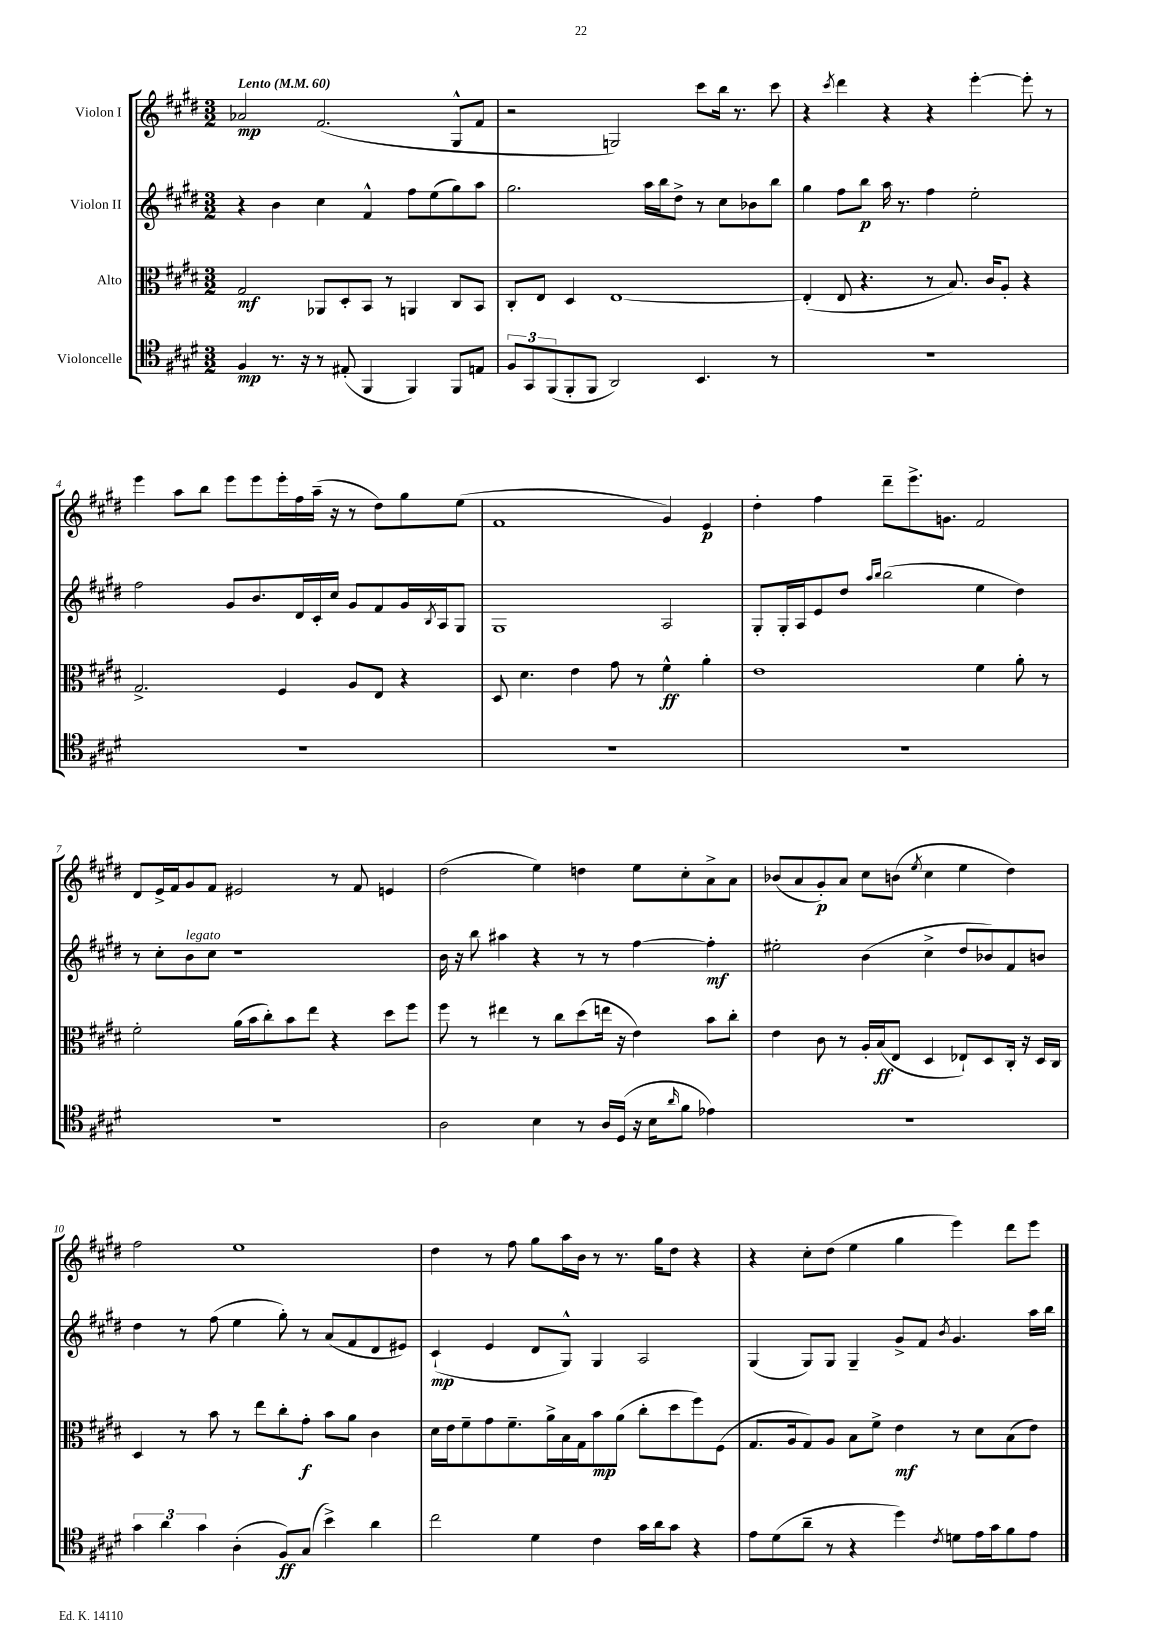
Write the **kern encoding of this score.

**kern	**kern	**kern	**kern
*staff4	*staff3	*staff2	*staff1
*clefC4	*clefC3	*clefG2	*clefG2
*k[f#c#g#d#]	*k[f#c#g#d#]	*k[f#c#g#d#]	*k[f#c#g#d#]
*M3/2	*M3/2	*M3/2	*M3/2
*MM60	*MM60	*MM60	*MM60
4F#	2G#	4r	2a-
8.r	.	4b	.
16r	.	.	.
8r	8AA-	4cc#	(2.f#
(8E#'	8D#'	.	.
4FF#	8BB	4f#^^	.
.	8r	.	.
4FF#)	4AA	8ff#	.
.	.	(8ee	.
8FF#	8C#	8gg#)	8G#^^
8E	8BB	8aa	8f#
=	=	=	=
12F#	8C#'	2.gg#	2r
12GG#	.	.	.
.	8E	.	.
(12FF#	.	.	.
8FF#'	4D#	.	.
8FF#	.	.	.
2AA)	[1E	.	2G)
.	.	16aa	.
.	.	16bb	.
.	.	8dd#^	.
4.BB	.	8r	8ccc#
.	.	8cc#	16bb
.	.	.	8.r
.	.	8b-	.
8r	.	8bb	8ccc#
=	=	=	=
1.r	(4E']	4gg#	4r
.	.	.	8qccc#
.	8E	8ff#	4ddd#
.	4.r	8bb	.
.	.	16aa	4r
.	.	8.r	.
.	8r	4ff#	4r
.	8.B)	.	.
.	.	2ee'	[4eee'
.	16c#	.	.
.	8A'	.	.
.	4r	.	8eee']
.	.	.	8r
=	=	=	=
1.r	2.G#^	2ff#	4eee
.	.	.	8aa
.	.	.	8bb
.	.	8g#	8eee
.	.	8.b	8eee
.	4F#	.	16eee'
.	.	16d#	16ff#
.	.	16c#'	(16aa~
.	.	16cc#	16r
.	8A	8g#	8r
.	8E	8f#	8dd#)
.	4r	16g#	8gg#
.	.	8qB	.
.	.	16A	.
.	.	8G#	(8ee
=	=	=	=
1.r	8D#	1G#	1f#
.	4.d#	.	.
.	4e	.	.
.	8g#	.	.
.	8r	.	.
.	4f#^^	2A	4g#)
.	4a'	.	4e
=	=	=	=
1.r	1e	8G#'	4dd#'
.	.	16G#'	.
.	.	16A	.
.	.	8e	4ff#
.	.	8dd#	.
.	.	16qqaa	.
.	.	16qqbb	.
.	.	(2bb	8ddd#~
.	.	.	8.eee^
.	.	.	8.g
.	4f#	4ee	2f#
.	8a'	4dd#)	.
.	8r	.	.
=	=	=	=
1.r	2f#'	8r	8d#
.	.	8cc#'	16e^
.	.	.	16f#
.	.	8b	8g#
.	.	8cc#	8f#
.	(16a	1r	2e#
.	16b	.	.
.	8cc#')	.	.
.	8b	.	.
.	8ee	.	.
.	4r	.	8r
.	.	.	8f#
.	8dd#	.	4e
.	8ff#	.	.
=	=	=	=
2A	8ff#	16b	(2dd#
.	.	16r	.
.	8r	8bb	.
.	4ee#	4aa#	.
4B	8r	4r	4ee)
.	8cc#	.	.
8r	(8dd#	8r	4dd
16A	16ee	8r	.
(16D#	16r	.	.
16r	4e)	[4ff#	8ee
16B	.	.	.
16qqa	.	.	.
8f#	.	.	8cc#'
4e-)	8b	4ff#']	8a^
.	8cc#'	.	8a
=	=	=	=
1.r	4e	2ee#'	(8b-
.	.	.	8a
.	8c#	.	8g#')
.	8r	.	8a
.	16A'	(4b	8cc#
.	(16B	.	.
.	8E	.	(8b
.	.	.	8qee
.	4D#	4cc#^	4cc#
.	8E-`)	8dd#	4ee
.	8D#	8b-)	.
.	16C#'	8f#	4dd#)
.	16r	.	.
.	16D#	8b	.
.	16C#	.	.
=	=	=	=
6g#	4D#	4dd#	2ff#
6a	.	.	.
.	8r	8r	.
6g#	.	.	.
.	8b	(8ff#	.
(4A'	8r	4ee	1ee
.	8ee	.	.
8F#)	8cc#'	8gg#')	.
(8G#	8g#'	8r	.
4b^)	8b	(8a	.
.	8a	8f#	.
4a	4c#	8d#	.
.	.	8e#)	.
=	=	=	=
2cc#	16d#	(4c#`	4dd#
.	16e	.	.
.	8f#~	.	.
.	8g#	4e	8r
.	8.f#~	.	8ff#
4d#	.	8d#	8gg#
.	16a^	.	.
.	16B	8G#^^)	16aa
.	16G#	.	16b
4c#	8b	4G#	8r
.	(8a	.	8.r
16g#	8cc#'	2A	.
16a	.	.	16gg#
8g#	8dd#	.	8dd#
4r	8ff#)	.	4r
.	(8F#	.	.
=	=	=	=
8e	8.G#	(4G#	4r
(8d#	.	.	.
.	16A	.	.
8a~	8G#)	8G#)	8cc#'
8r	8A	8G#	(8dd#
4r	8B	4G#~	4ee
.	8f#^	.	.
4dd#)	4e	8g#^	4gg#
.	.	8f#	.
8qc#	.	8qb	.
8d	8r	4.g#	4eee)
16e	8d#	.	.
16g#	.	.	.
8f#	(8B	.	8ddd#
8e	8e)	16aa	8eee
.	.	16bb	.
==	==	==	==
*-	*-	*-	*-
